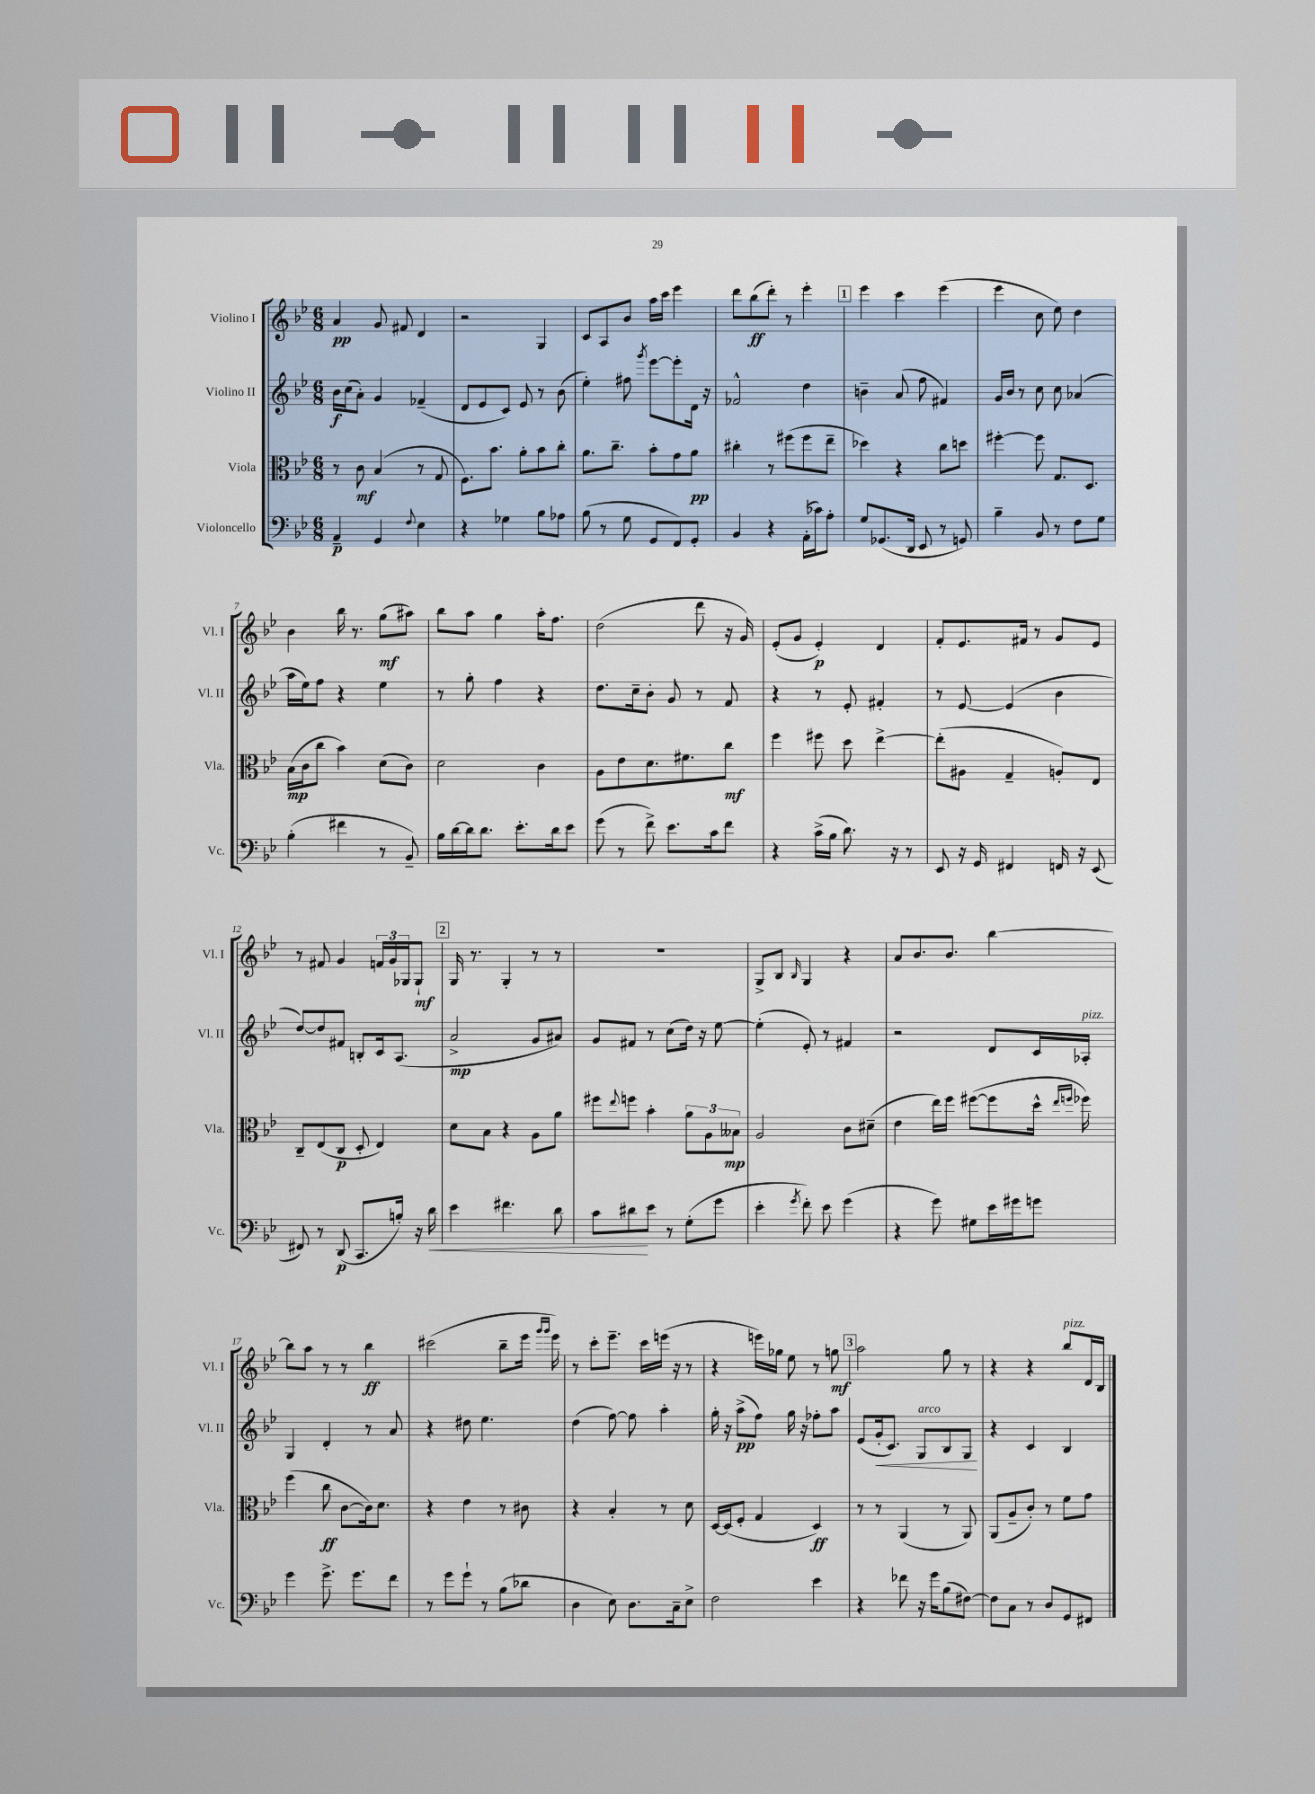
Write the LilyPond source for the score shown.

<<
\new StaffGroup <<
\new Staff = "s0" \with { instrumentName = "Violino I" shortInstrumentName = "Vl. I" } {
    \clef treble \key bes \major \numericTimeSignature \time 6/8
    a'4\pp g'8 fis'8 d'4 |
    r2 g4 |
    c'8 a8 bes'8 a''16 c'''16 ees'''4 |
    d'''8 bes''8\ff( d'''8-.) r8 ees'''4-. |
    \mark \markup { \box "1" } ees'''4 c'''4 ees'''4( |
    ees'''4 c''8 ees''8) d''4 |
    bes'4 bes''16 r8. g''8\mf( ais''8) |
    bes''8 a''8 g''4 a''16-. f''8. |
    d''2( d'''8 r16 g'16) |
    ees'8-.( g'8 ees'4-.\p) d'4 |
    f'8-. ees'8. fis'16 r8 g'8 ees'8 |
    r8 fis'8 g'4 \tuplet 3/2 { f'16 g'16 ges16 } ges8-!\mf |
    \mark \markup { \box "2" } g16 r8. g4-. r8 r8 |
    R2. |
    g8-> bes8 \grace { bes16 } g4 r4 |
    a'8 bes'8. bes'8. bes''4~ |
    bes''8 a''8 r8 r8 bes''4\ff |
    cis'''2( bes''8-- ees'''16 \grace { g'''16 g'''16 } ees'''16) |
    r8 c'''8-. ees'''8.-- c'''16 e'''16( r16 r8 |
    r4 e'''16) ges''16 ees''8 r8 g''8\mf |
    \mark \markup { \box "3" } a''2 g''8 r8 |
    r4 r4 bes''8^\markup { \italic "pizz." } d'16 bes16 \bar "|." |
}
\new Staff = "s1" \with { instrumentName = "Violino II" shortInstrumentName = "Vl. II" } {
    \clef treble \key bes \major \numericTimeSignature \time 6/8
    bes'16\f c''16( a'8-.) g'4 fes'4--( |
    d'8 ees'8 c'8) ees'8 r8 bes'8( |
    ees''4-.) fis''8 \acciaccatura { g'''8 } ees'''8~ ees'''8-. d'16 r16 |
    fes'2-^ d''4 |
    \mark \markup { \box "1" } b'4-- a'8( f''8 fis'4) |
    g'16 bes'16 r8 c''8 c''8 aes'4( |
    a''16 ees''16) f''8 r4 ees''4 |
    r8 g''8-. f''4 r4 |
    d''8. c''16-- bes'8-. g'8 r8 f'8 |
    r4 r8 ees'8-. fis'4-. |
    r8 ees'8~ ees'4( bes'4 |
    d''8~) d''8 fis'8 b8-. c'16 a8.( |
    \mark \markup { \box "2" } a'2->\mp g'8 ais'8) |
    g'8 fis'8 r8 c''8( d''16) r16 ees''8~ |
    ees''4-.( ees'8-.) r8 fis'4 |
    r2 d'8 c'16 aes16-.^\markup { \italic "pizz." } |
    g4 d'4-. r8 a'8 |
    r4 dis''8 ees''4. |
    d''4( f''8~) f''8 a''4-. |
    g''16-. r16 a''8->\pp( f''8) g''16 r16 fes''8-. a''8 |
    \mark \markup { \box "3" } ees'8( g'16-.\< c'8.) g8^\markup { \italic "arco" } bes8 g8\! |
    r4 c'4 bes4 \bar "|." |
}
\new Staff = "s2" \with { instrumentName = "Viola" shortInstrumentName = "Vla." } {
    \clef alto \key bes \major \numericTimeSignature \time 6/8
    r8 c'8\mf bes4( r8 g8 |
    f8.) bes'8. a'8-. bes'8 c''8-. |
    a'8. c''8.-- bes'8-. g'8 a'8\pp |
    cis''4-. r8 fis''8( fis''8 ees''8-- |
    \mark \markup { \box "1" } des''4) r4 c''8 d''8 |
    fis''4~-. fis''8 g8. d8. |
    bes16\mp( c'16 c''8 bes'4) d'8( c'8) |
    d'2 c'4 |
    a8 ees'8 d'8. fis'8. c''8\mf |
    f''4 fis''8 d''8 ees''4~-> |
    ees''8-.( ais8 g4-- a8-.) ees8 |
    c8-- ees8( c8\p d8-. ees4) |
    \mark \markup { \box "2" } d'8 bes8 r4 a8 a'8 |
    fis''8 \appoggiatura { ees''8 } f''8 bes'4-. \tuplet 3/2 { a'8 a8 beses8\mp } |
    a2 c'8 dis'8--( |
    ees'4 ees''16) f''16 fis''8~( fis''8 d''16-^ \grace { ees''16 f''16 } fes''16) |
    f''4( c''8\ff c'8~ c'16) d'8. |
    r4 ees'4 r8 cis'8 |
    r4 bes4-. r8 d'8 |
    d16~ d16( f8-. g4 d4\ff) |
    \mark \markup { \box "3" } r8 r8 a,4( r8 a,8) |
    a,8( a8-- c'8-.) r8 f'8 g'8 \bar "|." |
}
\new Staff = "s3" \with { instrumentName = "Violoncello" shortInstrumentName = "Vc." } {
    \clef bass \key bes \major \numericTimeSignature \time 6/8
    a,4--\p g,4 \appoggiatura { f8 } ees4 |
    r4 ges4 bes8 aes8 |
    bes8( r8 g8 g,8 f,8) g,8-. |
    bes,4 r4 a,16-.( ces'16) a8-. |
    \mark \markup { \box "1" } g8 ges,8.( d,16 ees,8 r8 g,8) |
    bes4-- bes,8 r8 f8 g8 |
    bes4-.( fis'4 r8 bes,8--) |
    bes16 d'16~ d'16 d'8. ees'8.-. d'16 ees'8 |
    g'8( r8 f'8->) ees'8. c'16 f'8 |
    r4 c'16->( bes16 d'8.) r16 r8 |
    ees,8 r16 g,16 fis,4 f,16 r16 ees,8( |
    fis,8) r8 d,8\p( c,8. b16-.) r16 d'16\< |
    \mark \markup { \box "2" } ees'4 fis'4. d'8 |
    c'8 dis'8\! ees'8 r8 g8-.( g'8 |
    ees'4-. \acciaccatura { g'8 } f'8-.) ees'8 g'4( |
    r4 g'8) gis8 ees'16 gis'16 g'8 |
    g'4 g'8.-> g'8. f'8 |
    r8 g'8 g'8-! r8 bes8( des'8 |
    d4 ees8) d8. c16-- ees8-> |
    f2 ees'4 |
    \mark \markup { \box "3" } r4 fes'8 r16 g'16 bes8( fis8~) |
    fis8 c8 r8 d8 g,8 fis,8 \bar "|." |
}
>>
>>
